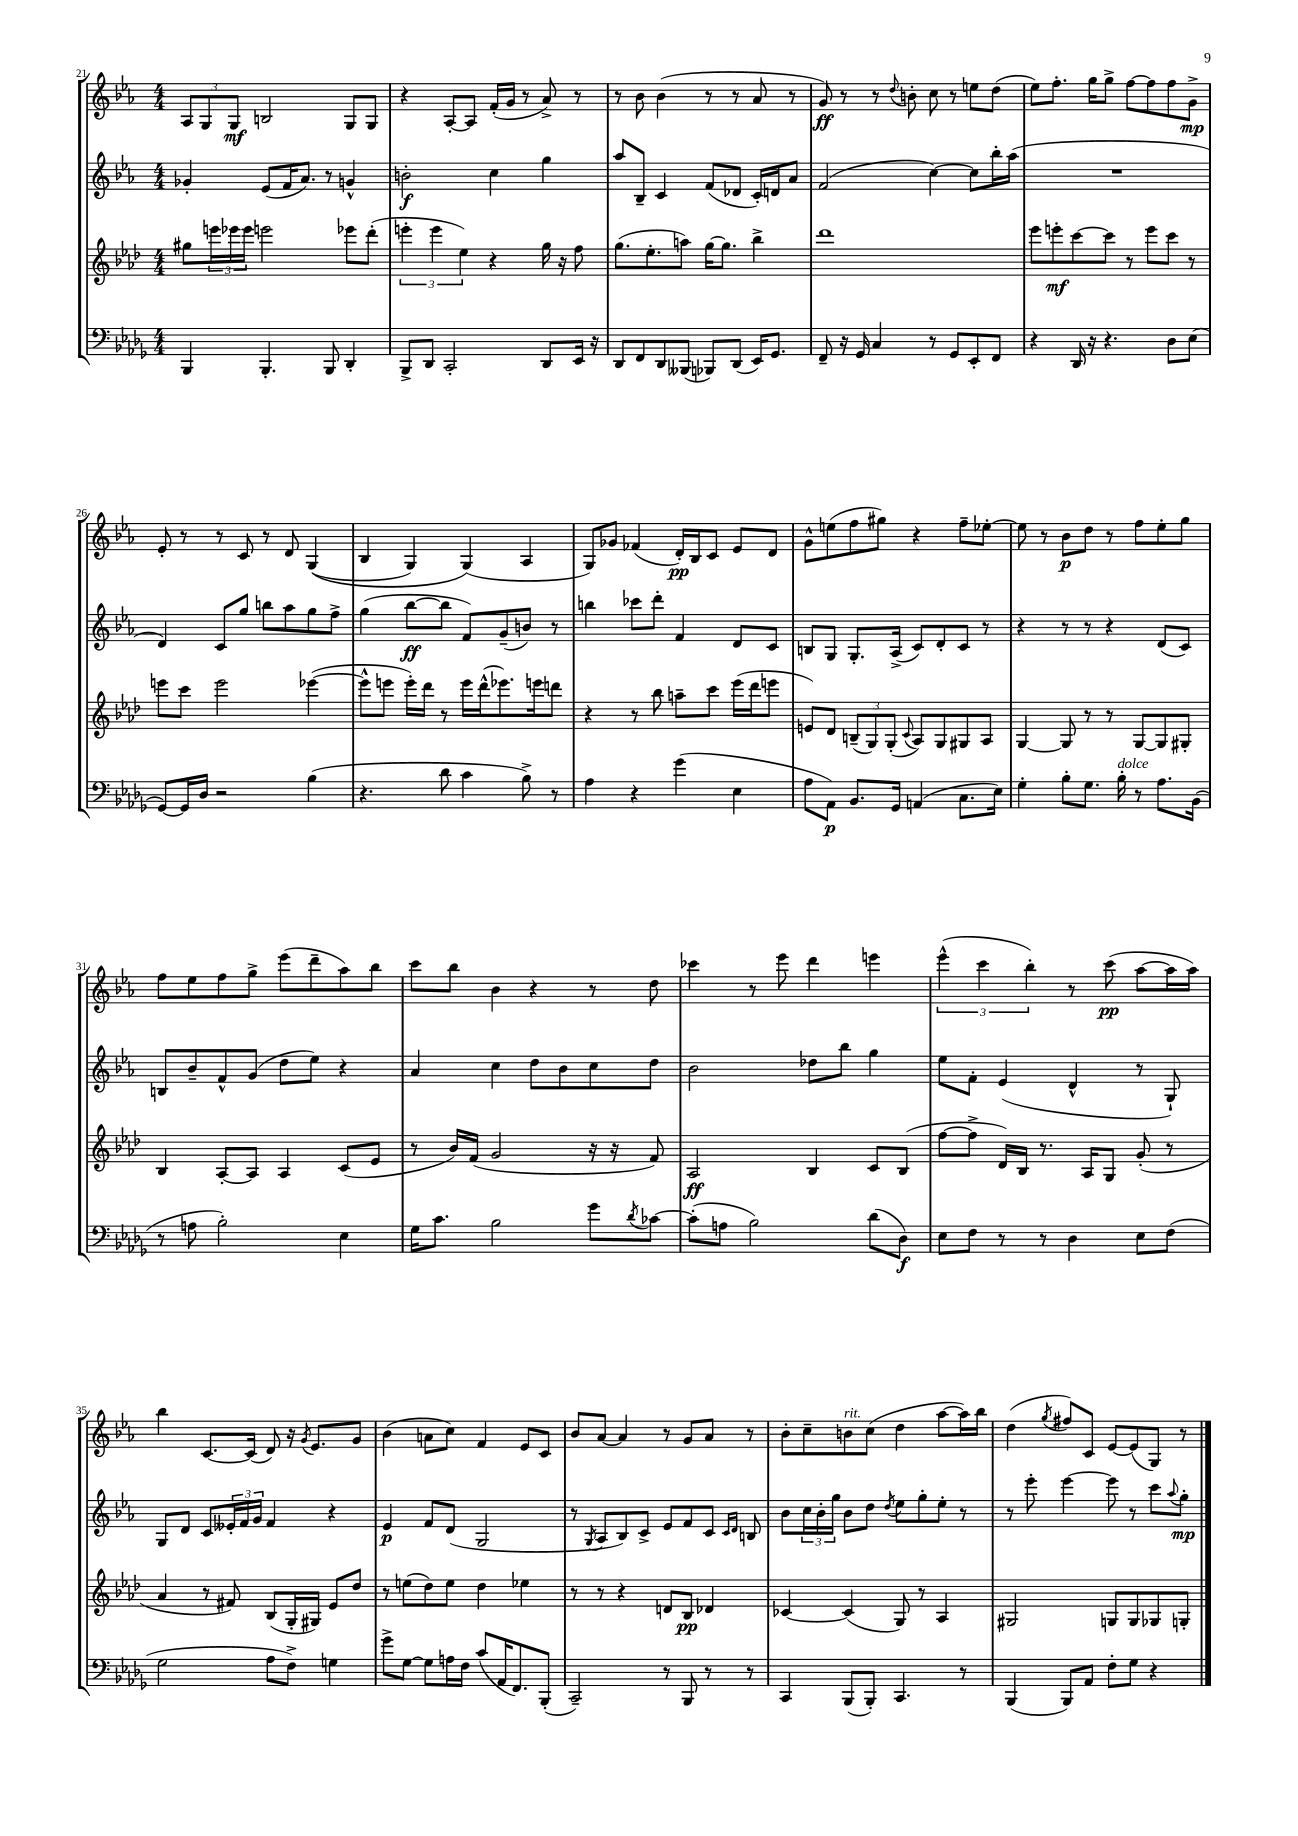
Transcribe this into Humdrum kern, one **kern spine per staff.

**kern	**kern	**kern	**kern
*staff4	*staff3	*staff2	*staff1
*clefF4	*clefG2	*clefG2	*clefG2
*k[b-e-a-d-g-]	*k[b-e-a-d-]	*k[b-e-a-]	*k[b-e-a-]
*M4/4	*M4/4	*M4/4	*M4/4
4BBB-	8gg#	4g-'	12A-
.	.	.	12G
.	24eee	.	.
.	24eee-	.	12G
.	24eee-	.	.
4.BBB-'	2eee	(8e-	2B
.	.	16f	.
.	.	8.a-)	.
8BBB-	.	8r	.
4DD-'	8eee-	4g^^	8G
.	(8ddd-'	.	8G
=	=	=	=
8BBB-^	6eee'	2b'	4r
8DD-	.	.	.
.	6eee	.	.
2CC'	.	.	[8A-'
.	6ee-)	.	.
.	.	.	8A-]
.	4r	4cc	(16f'
.	.	.	16g
.	.	.	8r
8DD-	16gg	4gg	8a-^)
.	16r	.	.
16EE-	8ff	.	8r
16r	.	.	.
=	=	=	=
8DD-	(8.gg	8aa-	8r
8FF	.	8B-~	8b-
.	8.ee-'	.	.
8DD-	.	4c	(4b-
(8BBB--	8aa)	.	.
8BBB-)	[16gg	(8f	8r
.	8.gg]	.	.
(8DD-	.	8d-	8r
16EE-)	4bb-^	16c')	8a-
8.GG-	.	16d	.
.	.	8a-	8r
=	=	=	=
8FF~	1ddd-	(2f	8g)
16r	.	.	8r
16GG-	.	.	.
4C	.	.	8r
.	.	.	8qqdd
.	.	.	8b'
8r	.	[4cc)	8cc
8GG-	.	.	8r
8EE-'	.	8cc]	8ee
8FF	.	16bb-'	(8dd
.	.	(16aa-	.
=	=	=	=
4r	8eee-	1r	8ee-)
.	8eee'	.	8.ff'
16DD-	[8ccc	.	.
16r	.	.	16gg
4.r	8ccc]	.	8gg^
.	8r	.	[8ff
.	8eee	.	8ff]
8D-	8ccc	.	8ff
(8E-	8r	.	8g^
=	=	=	=
[8GG-)	8eee	4d)	8e-'
16GG-]	8ccc	.	8r
16D-	.	.	.
2r	2eee	8c	8r
.	.	8gg	8c
.	.	8bb	8r
.	.	8aa-	8d
(4B-	([4eee-	8gg	&((4G
.	.	8ff^	.
=	=	=	=
4.r	8eee-^^]	(4gg	4B-
.	8eee	.	.
.	16eee')	[8bb-	4G)
.	16ddd-	.	.
8d-	8r	8bb-]	.
4c	16eee	8f)	(4G&)
.	(16ddd-^^	.	.
.	8.eee-)	(8g~	.
8B-^)	.	8b)	4A-
.	16eee	.	.
8r	8ddd	8r	.
=	=	=	=
4A-	4r	4bb	8G)
.	.	.	8g-
4r	8r	8ccc-	(4f-
.	8bb-	8ddd'	.
(4g-	8aa~	4f	16d')
.	.	.	16B-
.	8ccc	.	8c
4E-	(16eee-	8d	8e-
.	16ddd-	.	.
.	8eee	8c	8d
=	=	=	=
8A-	8e)	8B	8g^^
8AA-)	8d-	8G	(8ee
8.BB-	(12B~	8.G'	8ff
.	12G)	.	.
.	.	.	8gg#)
.	(12G'	.	.
16GG-	.	(16A-^	.
.	8qqc	.	.
(4AA	8A-)	8c)	4r
.	8G	8d'	.
8.C	8G#	8c	8ff~
.	8A-	8r	[8ee-'
16E-)	.	.	.
=	=	=	=
4G-'	[4G	4r	8ee-]
.	.	.	8r
8B-'	8G]	8r	8b-
8.G-	8r	8r	8dd
.	8r	4r	8r
16B-'	.	.	.
8r	[8G	.	8ff
8.A-	8G]	(8d	8ee-'
.	8G#'	8c)	8gg
(16BB-	.	.	.
=	=	=	=
8r	4B-	8B	8ff
8A	.	8b-~	8ee-
2B-')	[8A-'	8f^^	8ff
.	8A-]	(8g	8gg^
.	4A-	8dd	(8eee-
.	.	8ee-)	8ddd~
4E-	(8c	4r	8aa-)
.	8e-	.	8bb-
=	=	=	=
16G-	8r	4a-	8ccc
8.c	.	.	.
.	16b-)	.	8bb-
.	(16f	.	.
2B-	2g	4cc	4b-
.	.	8dd	4r
.	.	8b-	.
8g-	16r	8cc	8r
.	16r	.	.
8qd-	.	.	.
[8c-	8f)	8dd	8dd
=	=	=	=
(8c-']	2A-	2b-	4ccc-
8A	.	.	.
2B-)	.	.	8r
.	.	.	8eee-
.	4B-	8dd-	4ddd
.	.	8bb-	.
(8d-	8c	4gg	4eee
8D-)	(8B-	.	.
=	=	=	=
8E-	[8ff	8ee-	(6eee-^^
8F	8ff^]	8f'	.
.	.	.	6ccc
8r	16d-)	(4e-	.
.	16B-	.	.
.	.	.	6bb-')
8r	8.r	.	.
4D-	.	4d^^	8r
.	16A-	.	.
.	8G	.	(8ccc
8E-	(8g'	8r	[8aa-
(8F	8r	8G`)	16aa-]
.	.	.	16aa-)
=	=	=	=
2G-	4a-	8G	4bb-
.	.	8d	.
.	8r	8c	[8.c
.	8f#)	24e--'	.
.	.	24f	.
.	.	.	(16c]
.	.	24g	.
8A-	(8B-	4f	8d)
8F^)	16G'	.	16r
.	.	.	8qg
.	16G#)	.	8.e-
4G	8e-	4r	.
.	8dd-	.	8g
=	=	=	=
8g-^	8r	4e-	(4b-
[8G-	(8ee	.	.
8G-]	8dd-)	8f	8a
16A	8ee	(8d	8cc)
16F	.	.	.
(8c	4dd-	2G	4f
16AA-	.	.	.
8.FF)	.	.	.
.	4ee-	.	8e-
(8BBB-'	.	.	8c
=	=	=	=
2CC~)	8r	8r	8b-
.	.	8qG	.
.	8r	8A-	[8a-
.	4r	8B-)	4a-]
.	.	8c^	.
8r	8d	8e-	8r
8BBB-	8B-	8f	8g
8r	4d-	8c	8a-
.	.	16qqc	.
.	.	16qqd	.
8r	.	8B	8r
=	=	=	=
4CC	[4c-	8b-	8b-'
.	.	24cc	8cc~
.	.	24b-'	.
.	.	24gg	.
(8BBB-	(4c-]	8b-	8b
8BBB-')	.	8dd	(8cc
.	.	8qdd	.
4.CC	8G)	8ee-	4dd
.	8r	8gg'	.
.	4A-	8ee-'	[8aa-
8r	.	8r	16aa-])
.	.	.	16bb-
=	=	=	=
(4BBB-	2G#	8r	(4dd
.	.	8eee-'	.
.	.	.	8qgg
8BBB-)	.	[4eee-	8ff#)
8AA-	.	.	8c
8F'	8G	8eee-]	[8e-
8G-	8G	8r	(8e-]
4r	8G-	8ccc	8G)
.	.	8qqaa-	.
.	8G'	8gg'	8r
==	==	==	==
*-	*-	*-	*-
